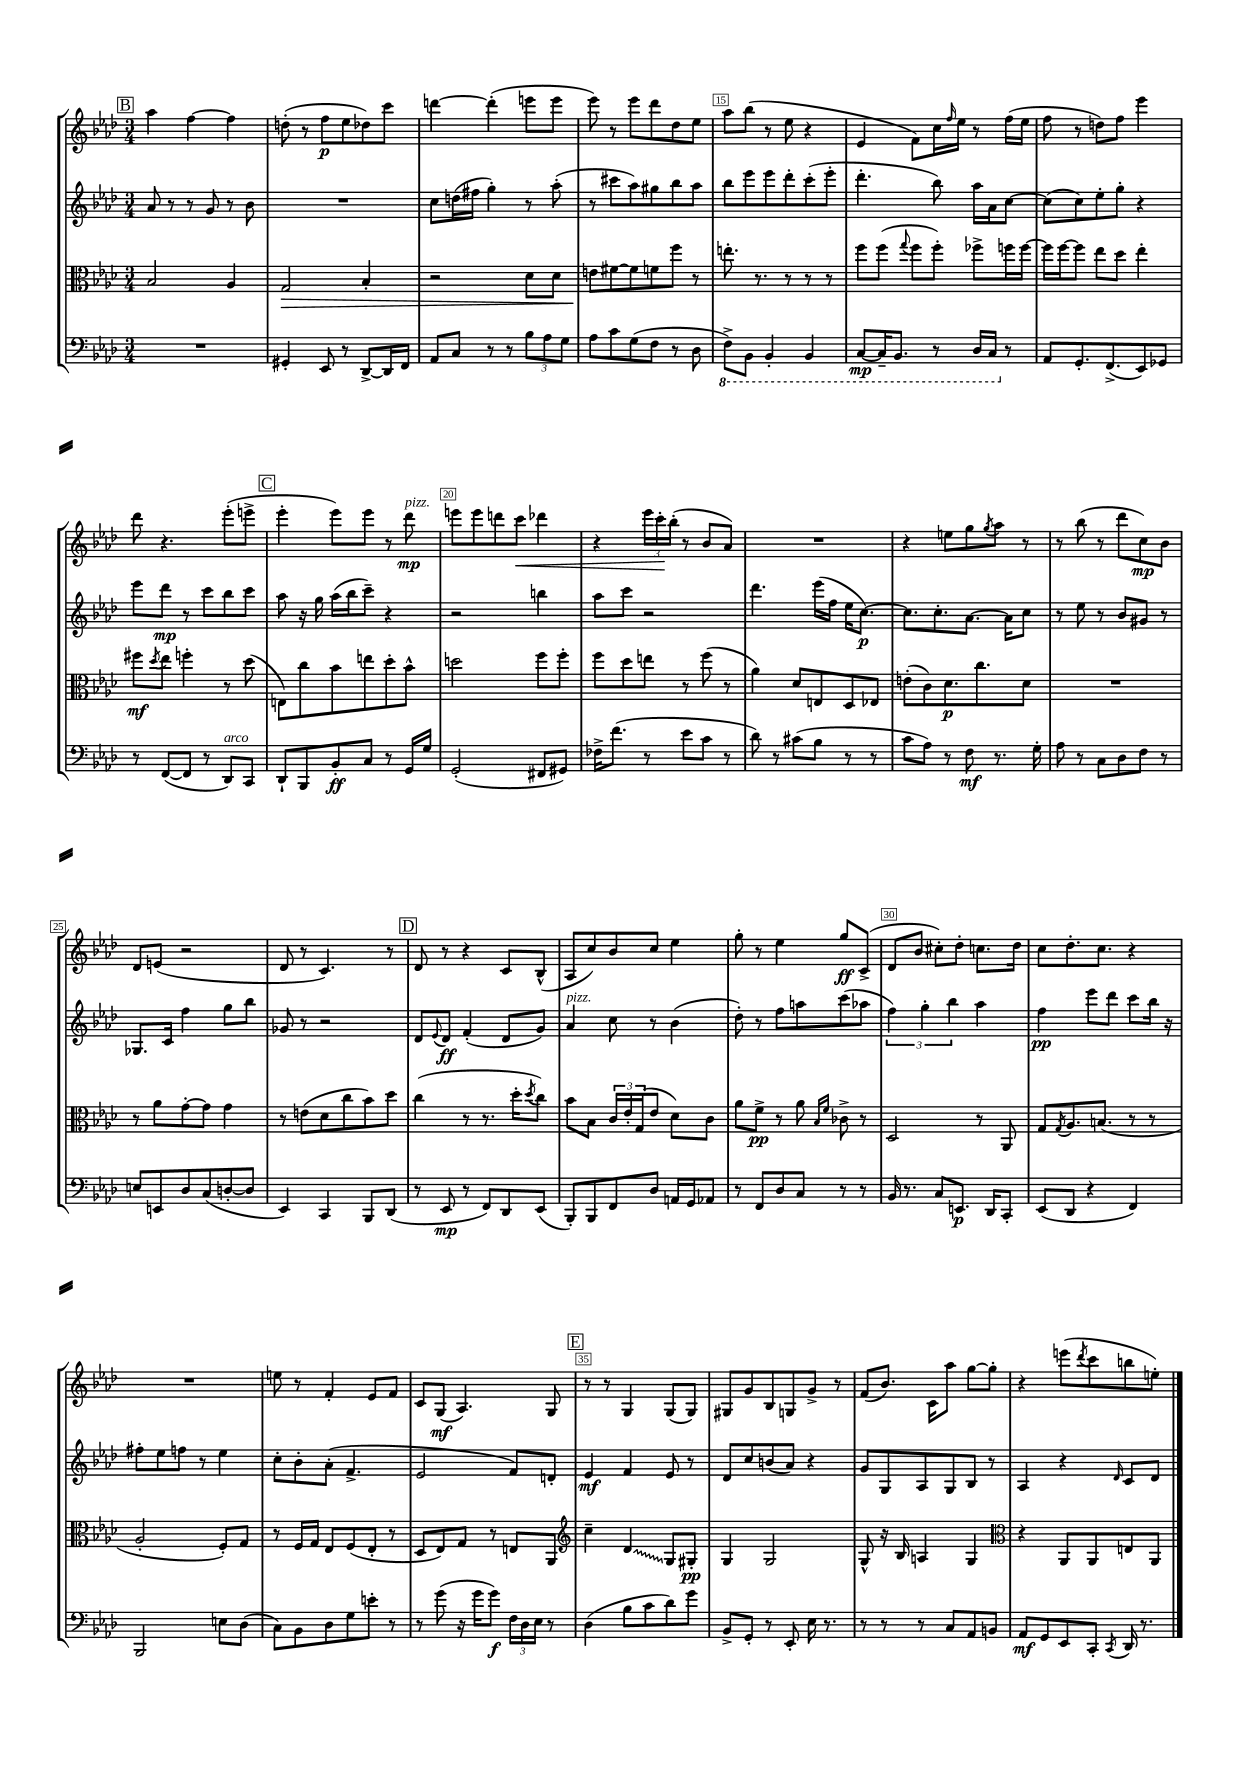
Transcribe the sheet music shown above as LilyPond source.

<<
\new StaffGroup <<
\new Staff = "s0" {
    \clef treble \key aes \major \numericTimeSignature \time 3/4
    \mark \markup { \box "B" } aes''4 f''4~ f''4 |
    d''8-.( r8 f''8\p ees''8 des''8) c'''8 |
    d'''4~ d'''4-.( e'''8 e'''8 |
    ees'''8) r8 ees'''8 des'''8 des''8 ees''8 |
    aes''8 bes''8( r8 ees''8 r4 |
    ees'4 f'8) c''16 \grace { f''16 } ees''16 r8 f''16( ees''16 |
    f''8 r8 d''8) f''8 ees'''4 |
    des'''8 r4. ees'''8-.( e'''8-> |
    \mark \markup { \box "C" } ees'''4-. ees'''8) ees'''8 r8 des'''8\mp^\markup { \italic "pizz." } |
    e'''8 e'''8 d'''8 c'''8\< des'''4 |
    r4 \tuplet 3/2 { ees'''16 c'''16-.\! bes''16-.( } r8 bes'8 aes'8) |
    R2. |
    r4 e''8 g''8 \acciaccatura { g''8 } aes''8 r8 |
    r8 bes''8( r8 des'''8 c''8\mp) bes'8 |
    des'8 e'8( r2 |
    des'8 r8 c'4.) r8 |
    \mark \markup { \box "D" } des'8 r8 r4 c'8 bes8-^( |
    aes8 c''8) bes'8 c''8 ees''4 |
    g''8-. r8 ees''4 g''8\ff c'8->( |
    des'8 bes'8 cis''8-.) des''8-. c''8. des''16 |
    c''8 des''8.-. c''8. r4 |
    R2. |
    e''8 r8 f'4-. ees'8 f'8 |
    c'8 g8\mf( aes4.) g8 |
    \mark \markup { \box "E" } r8 r8 g4 g8( g8) |
    gis8 g'8 bes8 g8 g'8-> r8 |
    f'8( bes'8.) c'16 aes''8 g''8~ g''8-. |
    r4 e'''8( \acciaccatura { des'''8 } c'''8 b''8 e''8-.) \bar "|." |
}
\new Staff = "s1" {
    \clef treble \key aes \major \numericTimeSignature \time 3/4
    \mark \markup { \box "B" } aes'8 r8 r8 g'8 r8 bes'8 |
    R2. |
    c''8 d''16( fis''16 g''4-.) r8 aes''8-.( |
    r8 cis'''8 aes''8) gis''8 bes''8 aes''8 |
    bes''8 ees'''8 ees'''8 des'''8-. c'''8-.( ees'''8-. |
    des'''4.-. bes''8) aes''16 aes'16 c''8~ |
    c''8( c''8) ees''8-. g''8-. r4 |
    ees'''8 des'''8\mp r8 c'''8 bes''8 c'''8 |
    \mark \markup { \box "C" } aes''8 r16 g''16 aes''16( bes''16 c'''8--) r4 |
    r2 b''4 |
    aes''8 c'''8 r2 |
    des'''4. ees'''16( f''16 ees''16 c''8.~\p) |
    c''8. c''8.-. aes'8.~ aes'16 c''8 |
    r8 ees''8 r8 bes'8 gis'8 r8 |
    ges8. c'16 f''4 g''8 bes''8 |
    ges'8 r8 r2 |
    \mark \markup { \box "D" } des'8 \appoggiatura { ees'8 } des'8\ff f'4-.( des'8 g'8) |
    aes'4^\markup { \italic "pizz." } c''8 r8 bes'4( |
    des''8-.) r8 f''8 a''8 c'''8( aes''8 |
    \tuplet 3/2 { f''4) g''4-. bes''4 } aes''4 |
    f''4\pp ees'''8 des'''8 c'''8 bes''16 r16 |
    fis''8-. ees''8 f''8 r8 ees''4 |
    c''8-. bes'8-. aes'8-.( f'4.-> |
    ees'2 f'8) d'8-. |
    \mark \markup { \box "E" } ees'4\mf f'4 ees'8 r8 |
    des'8 c''8 b'8( aes'8) r4 |
    g'8 g8 aes8 g8 bes8 r8 |
    aes4 r4 \grace { des'16 } c'8 des'8 \bar "|." |
}
\new Staff = "s2" {
    \clef alto \key aes \major \numericTimeSignature \time 3/4
    \mark \markup { \box "B" } bes2 aes4 |
    g2\> bes4-. |
    r2 des'8 des'8 |
    e'8\! fis'8~ fis'8 f'8 f''8 r8 |
    e''8.-. r8. r8 r8 r8 |
    f''8 f''8( \appoggiatura { g''8 } f''8 f''8-.) fes''8-> f''16 f''16~ |
    f''16 f''16~ f''8 ees''8 des''8 ees''4-. |
    fis''8\mf \acciaccatura { des''8 } ees''8 f''4-. r8 des''8( |
    \mark \markup { \box "C" } e8) c''8 bes'8 e''8 des''8-. bes'8-^ |
    d''2 f''8 f''8-. |
    f''8 des''8 e''8 r8 f''8( r8 |
    aes'4) des'8 e8 des8 ees8 |
    e'8-.( c'8) des'8.\p c''8. des'8 |
    R2. |
    r8 aes'8 g'8~-. g'8 g'4 |
    r8 e'8( des'8 c''8 bes'8) des''8 |
    \mark \markup { \box "D" } c''4( r8 r8. des''16-. \acciaccatura { des''8 } c''8) |
    bes'8 bes8 \tuplet 3/2 { c'16 ees'16-. g16( } ees'8 des'8) c'8 |
    aes'8 f'8->\pp r8 aes'8 \grace { bes16 f'16 } ces'8-> r8 |
    des2 r8 aes,8 |
    g8 \acciaccatura { g8 } aes8. b8.( r8 r8 |
    aes2-. f8-.) g8 |
    r8 f16 g16 ees8 f8( ees8-. r8 |
    des8 ees8) g8 r8 e8 aes,8 |
    \mark \markup { \box "E" } \clef treble c''4-- \once \override Glissando.style = #'zigzag des'4\glissando g8 gis8-.\pp |
    g4 g2 |
    g8-^ r16 bes16 a4 g4 |
    \clef alto r4 aes,8 aes,8 e8 aes,8 \bar "|." |
}
\new Staff = "s3" {
    \clef bass \key aes \major \numericTimeSignature \time 3/4
    \mark \markup { \box "B" } R2. |
    gis,4-. ees,8 r8 des,8~-> des,16 f,16 |
    aes,8 c8 r8 r8 \tuplet 3/2 { bes8 aes8 g8 } |
    aes8 c'8 g8( f8 r8 des8 |
    \ottava #-1 f,8->) bes,,8 bes,,4-. bes,,4 |
    c,8~\mp c,16-- bes,,8. r8 des,16 c,16 \ottava #0 r8 |
    aes,8 g,8.-. f,8.->( ees,8) ges,8 |
    r8 f,8~( f,8 r8 des,8^\markup { \italic "arco" }) c,8 |
    \mark \markup { \box "C" } des,8-! bes,,8 bes,8-.\ff c8 r8 g,16 g16 |
    g,2-.( fis,8 gis,8) |
    fes16-> f'8.( r8 ees'8 c'8 r8 |
    des'8) r8 cis'8( bes8 r8 r8 |
    c'8 aes8) r8 f8\mf r8. g16-. |
    aes8 r8 c8 des8 f8 r8 |
    e8 e,8 des8 c8( d8~-. d8 |
    ees,4) c,4 bes,,8 des,8( |
    \mark \markup { \box "D" } r8 ees,8\mp r8 f,8) des,8 ees,8( |
    bes,,8-.) bes,,8 f,8 des8 a,16 g,16 aes,8 |
    r8 f,8 des8 c8 r8 r8 |
    bes,16 r8. c8 e,8.\p des,16 c,8-. |
    ees,8( des,8 r4 f,4) |
    bes,,2 e8 des8( |
    c8) bes,8 des8 g8 e'8-. r8 |
    r8 g'8( r16 g'16 g'8\f) \tuplet 3/2 { f16 des16 ees16 } r8 |
    \mark \markup { \box "E" } des4( bes8 c'8 des'8) g'8 |
    bes,8-> g,8-. r8 ees,8-. ees16 r8. |
    r8 r8 r8 c8 aes,8 b,8 |
    aes,8\mf g,8 ees,8 c,8-. \acciaccatura { c,8 } des,16 r8. \bar "|." |
}
>>
>>
\layout { \context { \Score currentBarNumber = #11 \override BarNumber.break-visibility = ##(#f #t #t) barNumberVisibility = #(every-nth-bar-number-visible 5) \override BarNumber.stencil = #(make-stencil-boxer 0.1 0.3 ly:text-interface::print) } }
